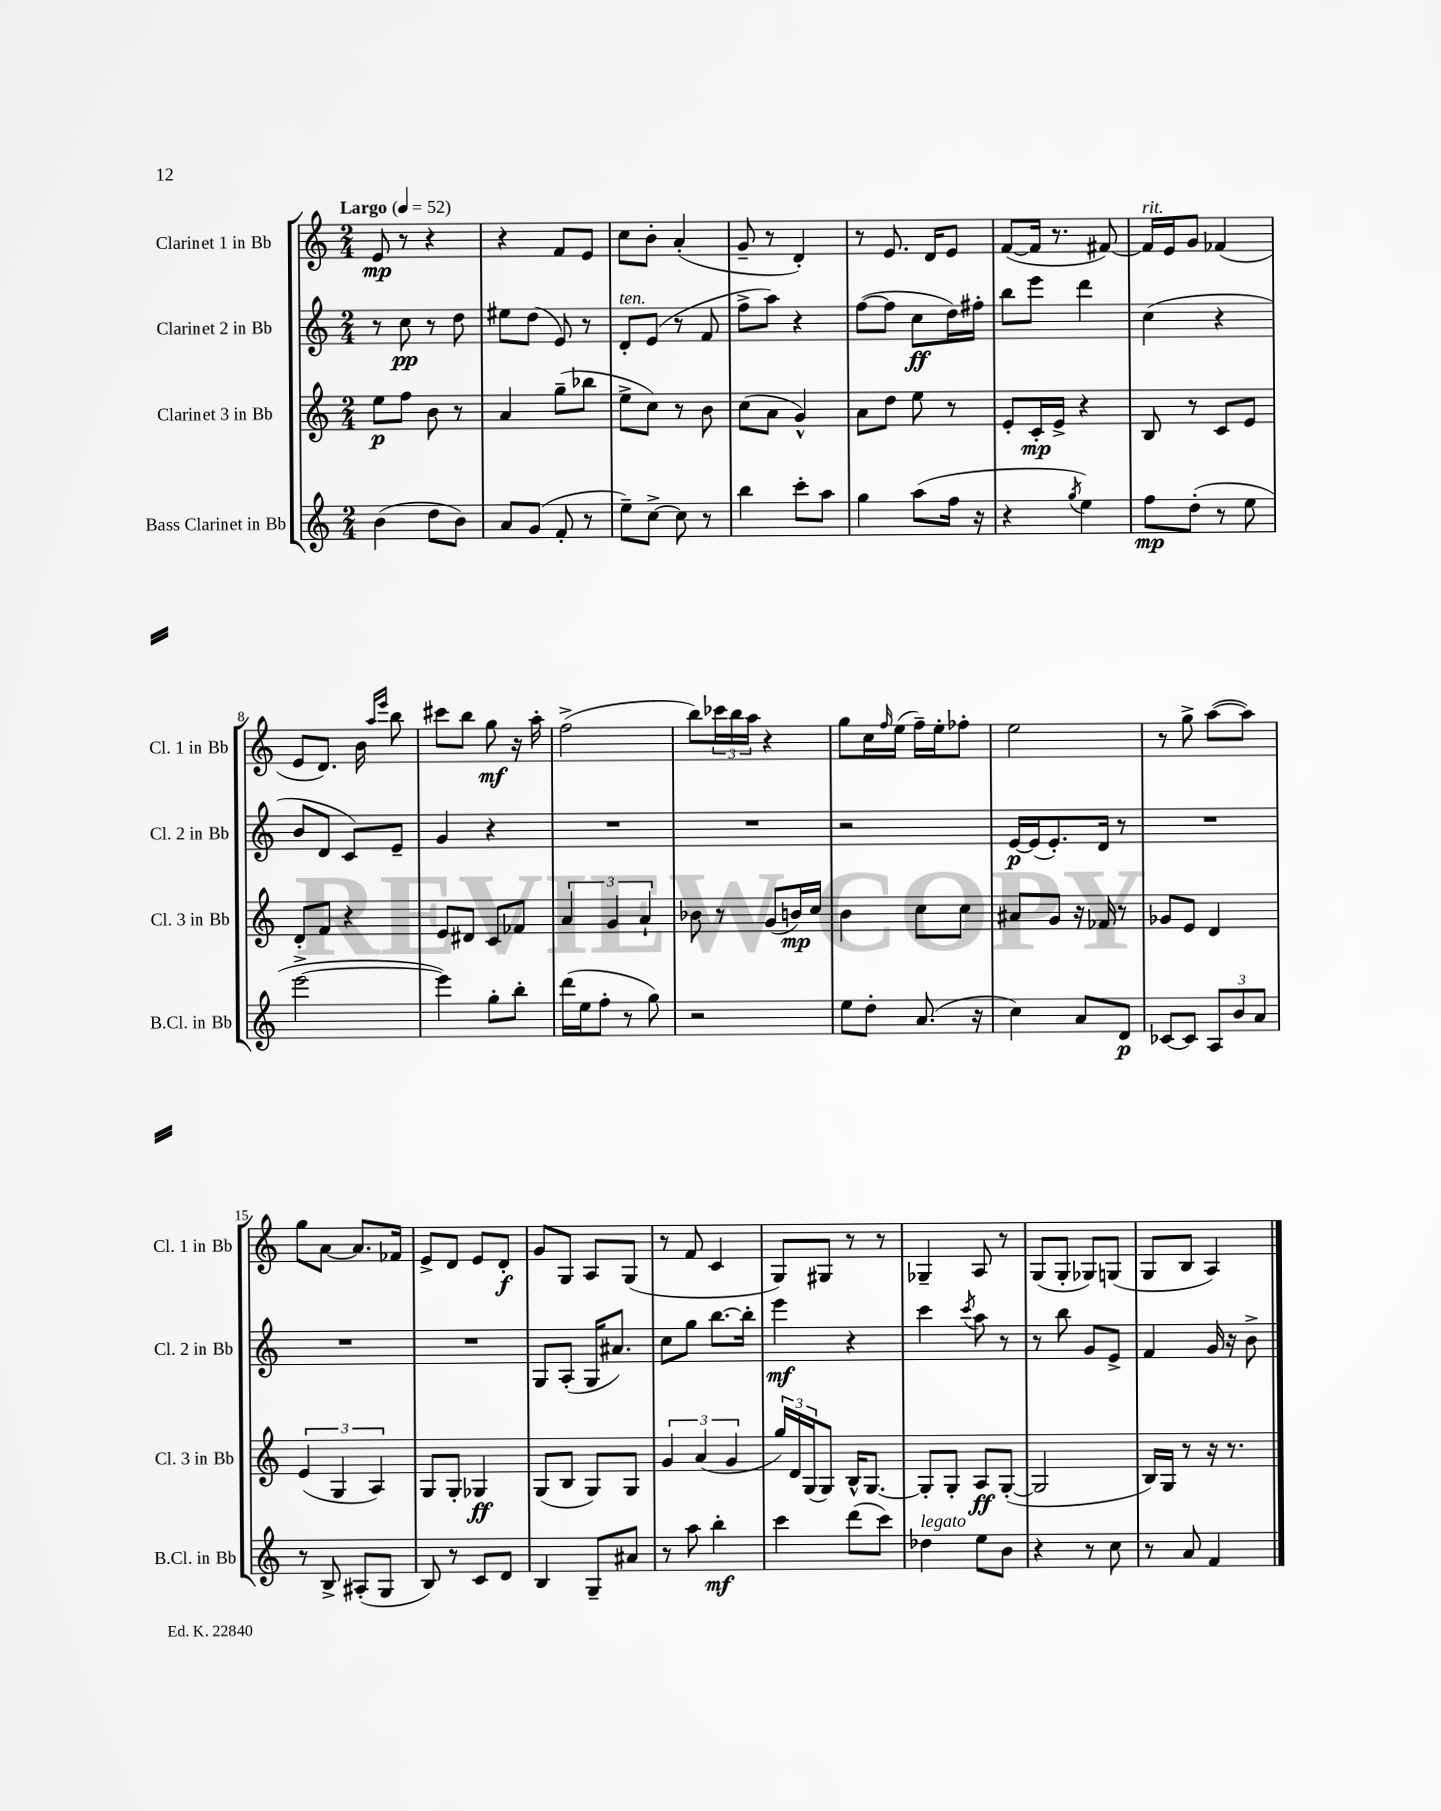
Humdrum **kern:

**kern	**kern	**kern	**kern
*staff4	*staff3	*staff2	*staff1
*clefG2	*clefG2	*clefG2	*clefG2
*k[]	*k[]	*k[]	*k[]
*M2/4	*M2/4	*M2/4	*M2/4
*MM52	*MM52	*MM52	*MM52
(4b	8ee	8r	8e
.	8ff	8cc	8r
8dd	8b	8r	4r
8b)	8r	8dd	.
=	=	=	=
8a	4a	8ee#	4r
(8g	.	(8dd	.
8f'	(8gg~	8e)	8f
8r	8bb-	8r	8e
=	=	=	=
8ee~)	8ee^	8d'	8cc
[8cc^	8cc)	(8e	8b'
8cc]	8r	8r	(4a'
8r	8b	8f	.
=	=	=	=
4bb	(8cc	8ff^	8g~
.	8a	8aa)	8r
8ccc'	4g^^)	4r	4d')
8aa	.	.	.
=	=	=	=
4gg	8a	([8ff	8r
.	8dd	8ff]	8.e
(8aa	8ee	8cc	.
.	.	.	16d
16ff	8r	16dd)	8e
16r	.	16ff#'	.
=	=	=	=
4r	8e'	8bb	([8f
.	16c'	8eee	16f]
.	16e^	.	8.r
8qgg	.	.	.
4ee)	4r	4ddd	.
.	.	.	[8f#)
=	=	=	=
8ff	8B	(4cc	16f#]
.	.	.	16e
(8dd'	8r	.	8g
8r	8c	4r	(4f-
8ee	8e	.	.
=	=	=	=
[2eee^	8d'	8b	8e
.	8f	8d	8.d)
.	4r	8c)	.
.	.	.	16b
.	.	.	16qqaa
.	.	.	16qqeee
.	.	8e~	8bb
=	=	=	=
4eee])	8e	4g	8ccc#
.	8d#	.	8bb
8gg'	8c	4r	8gg
8bb'	8f-	.	16r
.	.	.	16aa'
=	=	=	=
(16ddd	6a	2r	(2ff^
16ee	.	.	.
8ff'	.	.	.
.	6g	.	.
8r	.	.	.
.	6a`	.	.
8gg)	.	.	.
=	=	=	=
2r	8b-	2r	8bb)
.	8r	.	24ccc-
.	.	.	24bb
.	.	.	24aa
.	(8g	.	4r
.	16b)	.	.
.	16cc	.	.
=	=	=	=
8ee	4b	2r	8gg
8dd'	.	.	16cc
.	.	.	16qqff
.	.	.	(16ee
(8.a	8cc	.	16ff~)
.	.	.	16ee'
.	8cc	.	8ff-'
16r	.	.	.
=	=	=	=
4cc)	8a#	[16e	2ee
.	.	(16e]	.
.	8g	8.e')	.
8a	16r	.	.
.	16f-	16d	.
8d	8r	8r	.
=	=	=	=
[8c-	8g-	2r	8r
8c-]	8e	.	8gg^
12A	4d	.	([8aa
12b	.	.	.
.	.	.	8aa])
12a	.	.	.
=	=	=	=
8r	(6e	2r	8gg
8B^	.	.	[8a
.	6G	.	.
(8A#'	.	.	8.a]
.	6A)	.	.
8G	.	.	.
.	.	.	16f-
=	=	=	=
8B)	8G	2r	8e^
8r	8G'	.	8d
8c	4G-	.	8e
8d	.	.	8d'
=	=	=	=
4B	(8G	8G	8g
.	8B	(8A'	8G
8G~	8G)	16G	8A
.	.	8.a#)	.
8a#	8G	.	(8G
=	=	=	=
8r	6g	8cc	8r
8aa	.	8gg	8f
.	(6a	.	.
4bb'	.	[8.bb	4c
.	6g	.	.
.	.	16bb']	.
=	=	=	=
4ccc	24gg)	4eee	8G)
.	24d	.	.
.	(24G	.	.
.	8G)	.	8G#
(8ddd	16B^^	4r	8r
.	[8.G	.	.
8ccc)	.	.	8r
=	=	=	=
4dd-	8G']	4ccc	4G-~
.	8G'	.	.
.	.	8qccc	.
8ee	8A	8aa	8A
8b	([8G'	8r	8r
=	=	=	=
4r	2G]	8r	(8G
.	.	8bb	8G'
8r	.	8g	8G-)
8cc	.	8e^	(8G
=	=	=	=
8r	16B)	4f	8G
.	16G	.	.
8a	8r	.	8B
4f	16r	16g	4A)
.	8.r	16r	.
.	.	8b^	.
==	==	==	==
*-	*-	*-	*-
